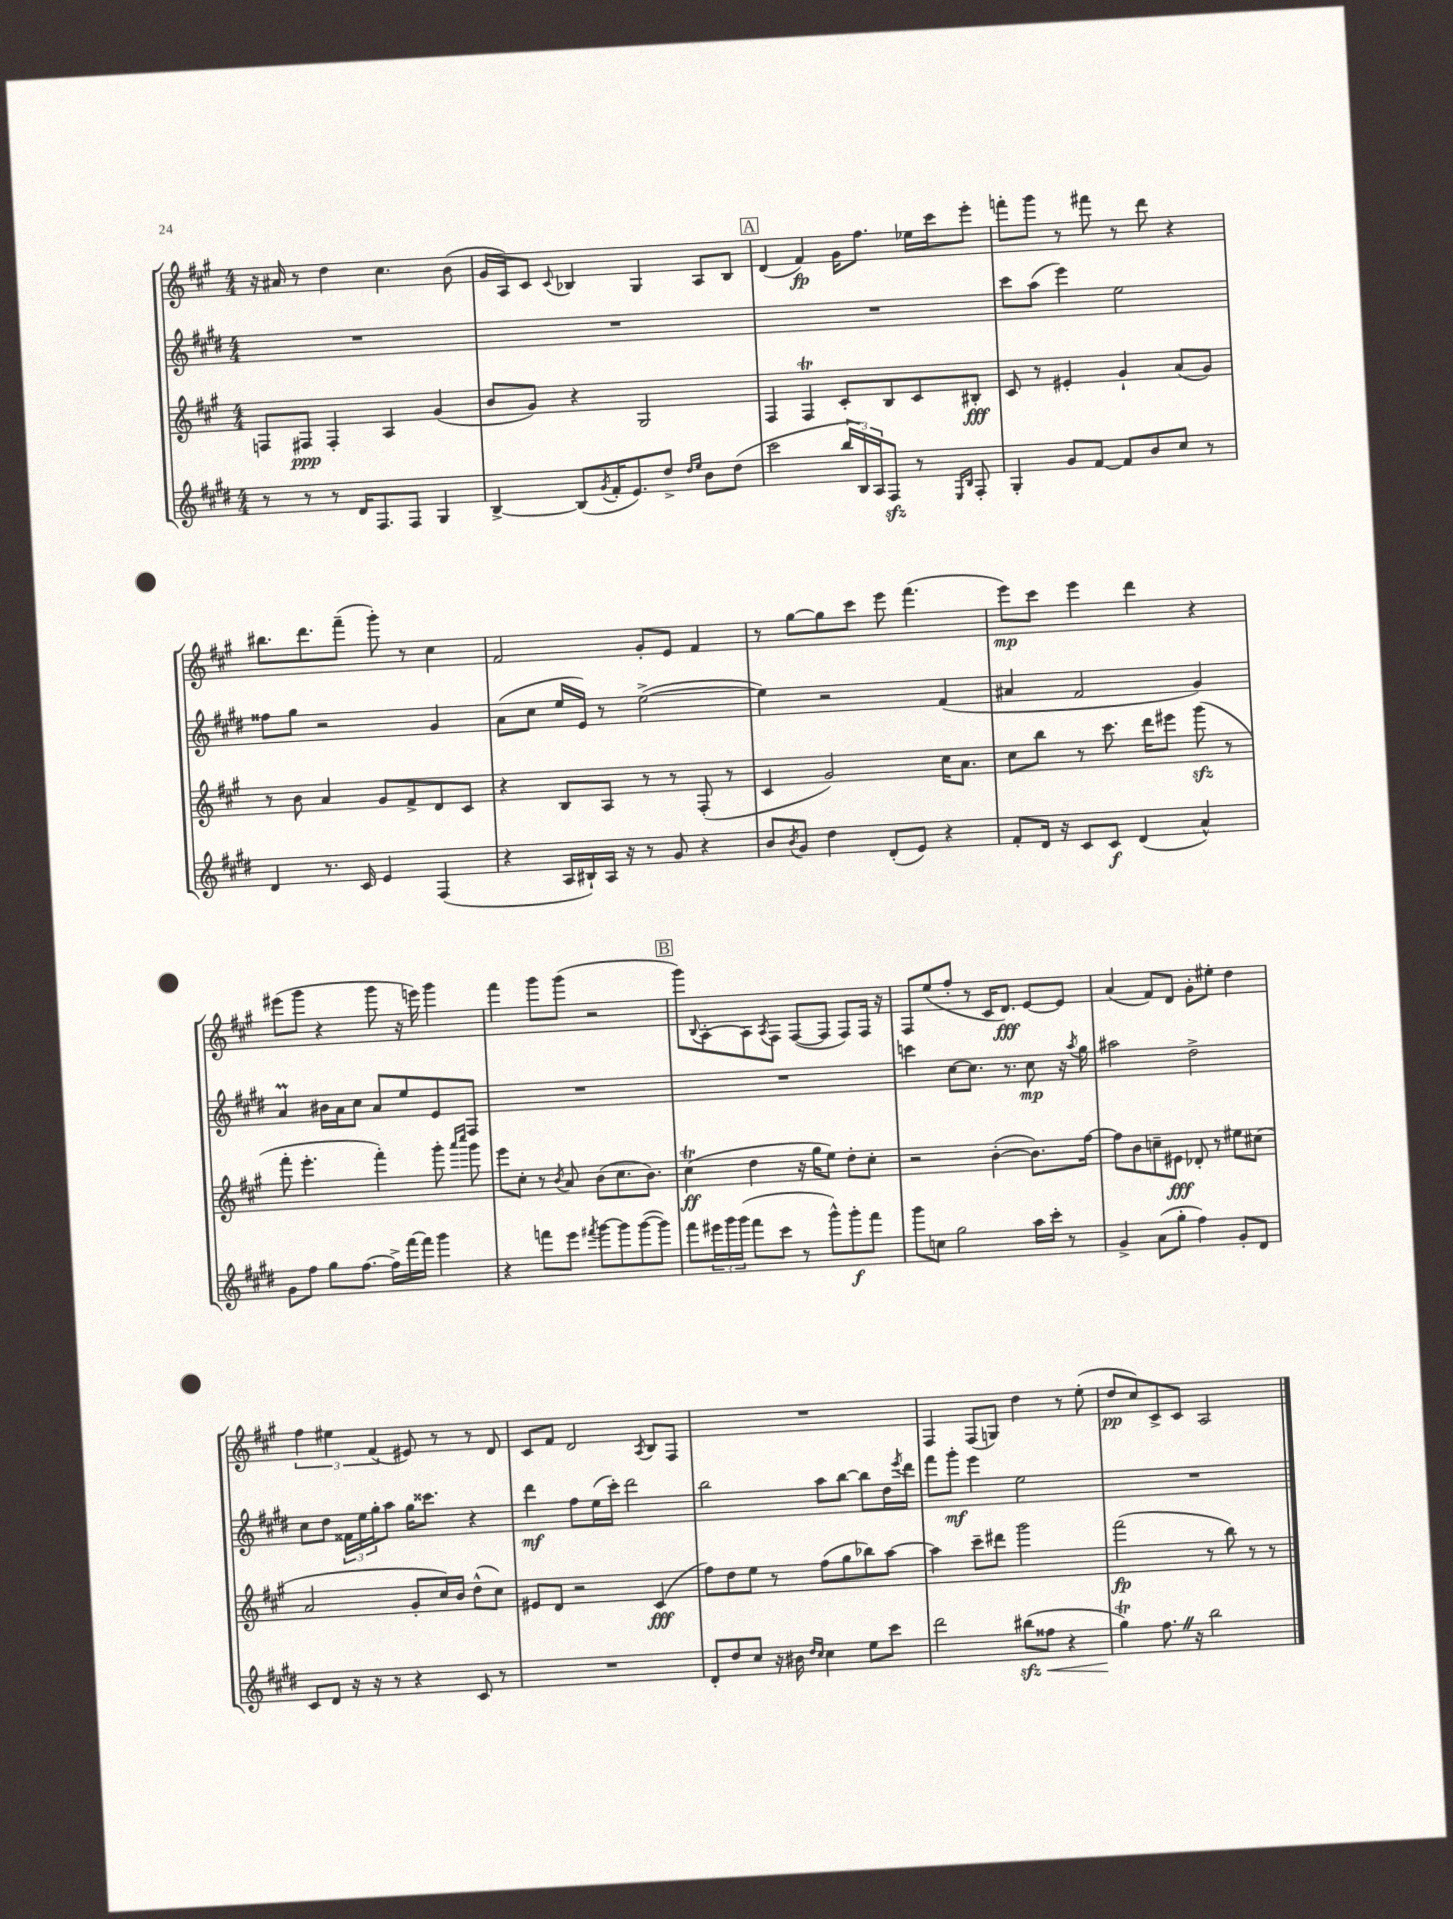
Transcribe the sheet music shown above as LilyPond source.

<<
\new StaffGroup <<
\new Staff = "s0" {
    \clef treble \key a \major \numericTimeSignature \time 4/4
    r16 ais'16 r8 d''4 cis''4. b'8( |
    gis'16 a16) cis'8 \appoggiatura { cis'8 } bes4 gis4 a8 bes8 |
    \mark \markup { \box "A" } d'4( fis'4\fp) gis'16 fis''8. ees''16 cis'''16 e'''8-. |
    f'''8-. gis'''8 r8 fis'''8 r8 d'''8 r4 |
    bis''8. d'''8. fis'''8--( gis'''8-.) r8 cis''4 |
    fis'2 gis'8-. e'8 fis'4 |
    r8 gis''8~ gis''8 cis'''8 e'''8 fis'''4.( |
    e'''8\mp) cis'''8 e'''4 d'''4 r4 |
    eis'''8( gis'''8 r4 gis'''8 r16 e'''16) gis'''4 |
    fis'''4 gis'''8 gis'''8( r2 |
    \mark \markup { \box "B" } gis'''8) \appoggiatura { b8 } a8~-. a8 \acciaccatura { a8 } fis8 fis8~( fis8 fis8) fis16 r16 |
    fis8 e''8( fis''8-. r8 cis'16 d'8.\fff) e'8~ e'8 |
    a'4( fis'8) d'8 gis'8-. eis''8-. d''4 |
    \tuplet 3/2 { fis''4 eis''4 fis'4( } eis'8) r8 r8 d'8 |
    cis'8 fis'8 d'2 \acciaccatura { a8 } b8 fis8 |
    R1 |
    fis4 fis8( g8) d''4 r8 e''8-.( |
    d''8\pp cis''8) cis'8-> cis'8 a2 \bar "|." |
}
\new Staff = "s1" {
    \clef treble \key e \major \numericTimeSignature \time 4/4
    R1 |
    R1 |
    \mark \markup { \box "A" } R1 |
    cis'''8 a''8( e'''4) e''2 |
    fisis''8 gis''8 r2 gis'4 |
    a'8( cis''8 e''16 e'16) r8 e''2~->( |
    e''4) r2 fis'4( |
    ais'4 fis'2 gis'4) |
    a'4\prall bis'16 a'16 cis''8 a'8 e''8 e'8 fis8 |
    R1 |
    \mark \markup { \box "B" } R1 |
    c'''4 cis''8~ cis''8. r8. cis''8\mp r16 \acciaccatura { a''8 } gis''16 |
    ais''2 dis''2-> |
    cis''8 dis''8 \tuplet 3/2 { fisis'16 e''16 gis''16-. } a''8 gis''16 cisis'''8. r4 |
    dis'''4\mf fis''8 e''16( cis'''16-.) dis'''2 |
    b''2 a''8 b''8~ b''8 dis''16 \acciaccatura { e'''8 } dis'''16 |
    fis'''8 gis'''8-.\mf e'''4 e''2 |
    R1 \bar "|." |
}
\new Staff = "s2" {
    \clef treble \key a \major \numericTimeSignature \time 4/4
    f8 fis8\ppp fis4-. a4 gis'4( |
    b'8 gis'8) r4 gis2 |
    \mark \markup { \box "A" } fis4 fis4\trill cis'8-. b8 cis'8 bis8-.\fff |
    cis'8 r8 eis'4-. gis'4-! a'8( gis'8) |
    r8 b'8 a'4 gis'8 fis'8-> d'8 cis'8 |
    r4 b8 a8 r8 r8 fis8-.( r8 |
    cis'4 gis'2) cis''16 a'8. |
    cis''8 b''8 r8 cis'''8. d'''16 eis'''8 gis'''8\sfz( r8 |
    fis'''8-. e'''4.-. fis'''4-.) gis'''8-. \grace { a'''16 cis''''16 } gis'''8 |
    e'''8 cis''8-. r8 \acciaccatura { b'8 } a'8 b'8( cis''8. b'8.) |
    \mark \markup { \box "B" } cis''4\trill\ff( d''4 r16 gis''16 e''8) d''8-. cis''8-. |
    r2 b'4~-.( b'8.) fis''16~ |
    fis''8 b'8 c''8-- eis'8\fff des'8-. r8 eis''8 cis''8( |
    a'2 gis'8-. cis''16) b'16 d''8-^( cis''8) |
    eis'8 d'8 r2 cis'4\fff( |
    fis''8) d''8 e''8 r8 fis''8( gis''8 bes''8) a''8~ |
    a''4 cis'''8-- dis'''8 gis'''2 |
    fis'''2\fp( r8 b''8) r8 r8 \bar "|." |
}
\new Staff = "s3" {
    \clef treble \key e \major \numericTimeSignature \time 4/4
    r8 r8 r8 dis'16 fis8. fis8 gis4 |
    b4~-> b8( \acciaccatura { gis'8 } fis'16-. e'8.) dis''8-> \grace { dis''16 e''16 } b'8 dis''8( |
    \mark \markup { \box "A" } cis'''2 \tuplet 3/2 { b''16 b16) a16 } fis8\sfz r8 \grace { e16 b16 } fis8-. |
    gis4-. gis'8 fis'8~ fis'8 b'8 cis''8 r8 |
    dis'4 r8. cis'16 e'4 fis4( |
    r4 a16 bis16-!) a16 r16 r8 gis'8 r4 |
    b'8 \acciaccatura { b'8 } gis'8 dis''4 dis'8-.( e'8) r4 |
    fis'8-. dis'16 r16 cis'8 cis'8\f dis'4( a'4-^) |
    gis'8 fis''8 gis''8 fis''8.~ fis''16-> fis'''16~ fis'''16 gis'''4 |
    r4 f'''8 e'''8 \acciaccatura { fis'''8 } gis'''8~ gis'''8 gis'''8~( gis'''8) |
    \mark \markup { \box "B" } fis'''8 \tuplet 3/2 { eis'''16 gis'''16 gis'''16( } fis'''8 cis'''8 r8 gis'''8-^) gis'''8-.\f fis'''8 |
    gis'''8 c''8 gis''2 a''16 cis'''16-. r8 |
    gis'4-> a'8( gis''8-. fis''4) gis'8-. dis'8 |
    cis'8 dis'8 r16 r16 r8 r4 cis'8 r8 |
    R1 |
    dis'8-. dis''8 cis''8 r16 bis'16 \grace { dis''16 cis''16 } cis''4 e''8 cis'''8 |
    dis'''2 bis''8\sfz\<( fisis''8 r4 |
    gis''4\trill\!) fis''8. \once \override BreathingSign.text = \markup { \musicglyph "scripts.caesura.straight" } \breathe r16 b''2 \bar "|." |
}
>>
>>
\layout { \context { \Score \remove "Bar_number_engraver" } }
